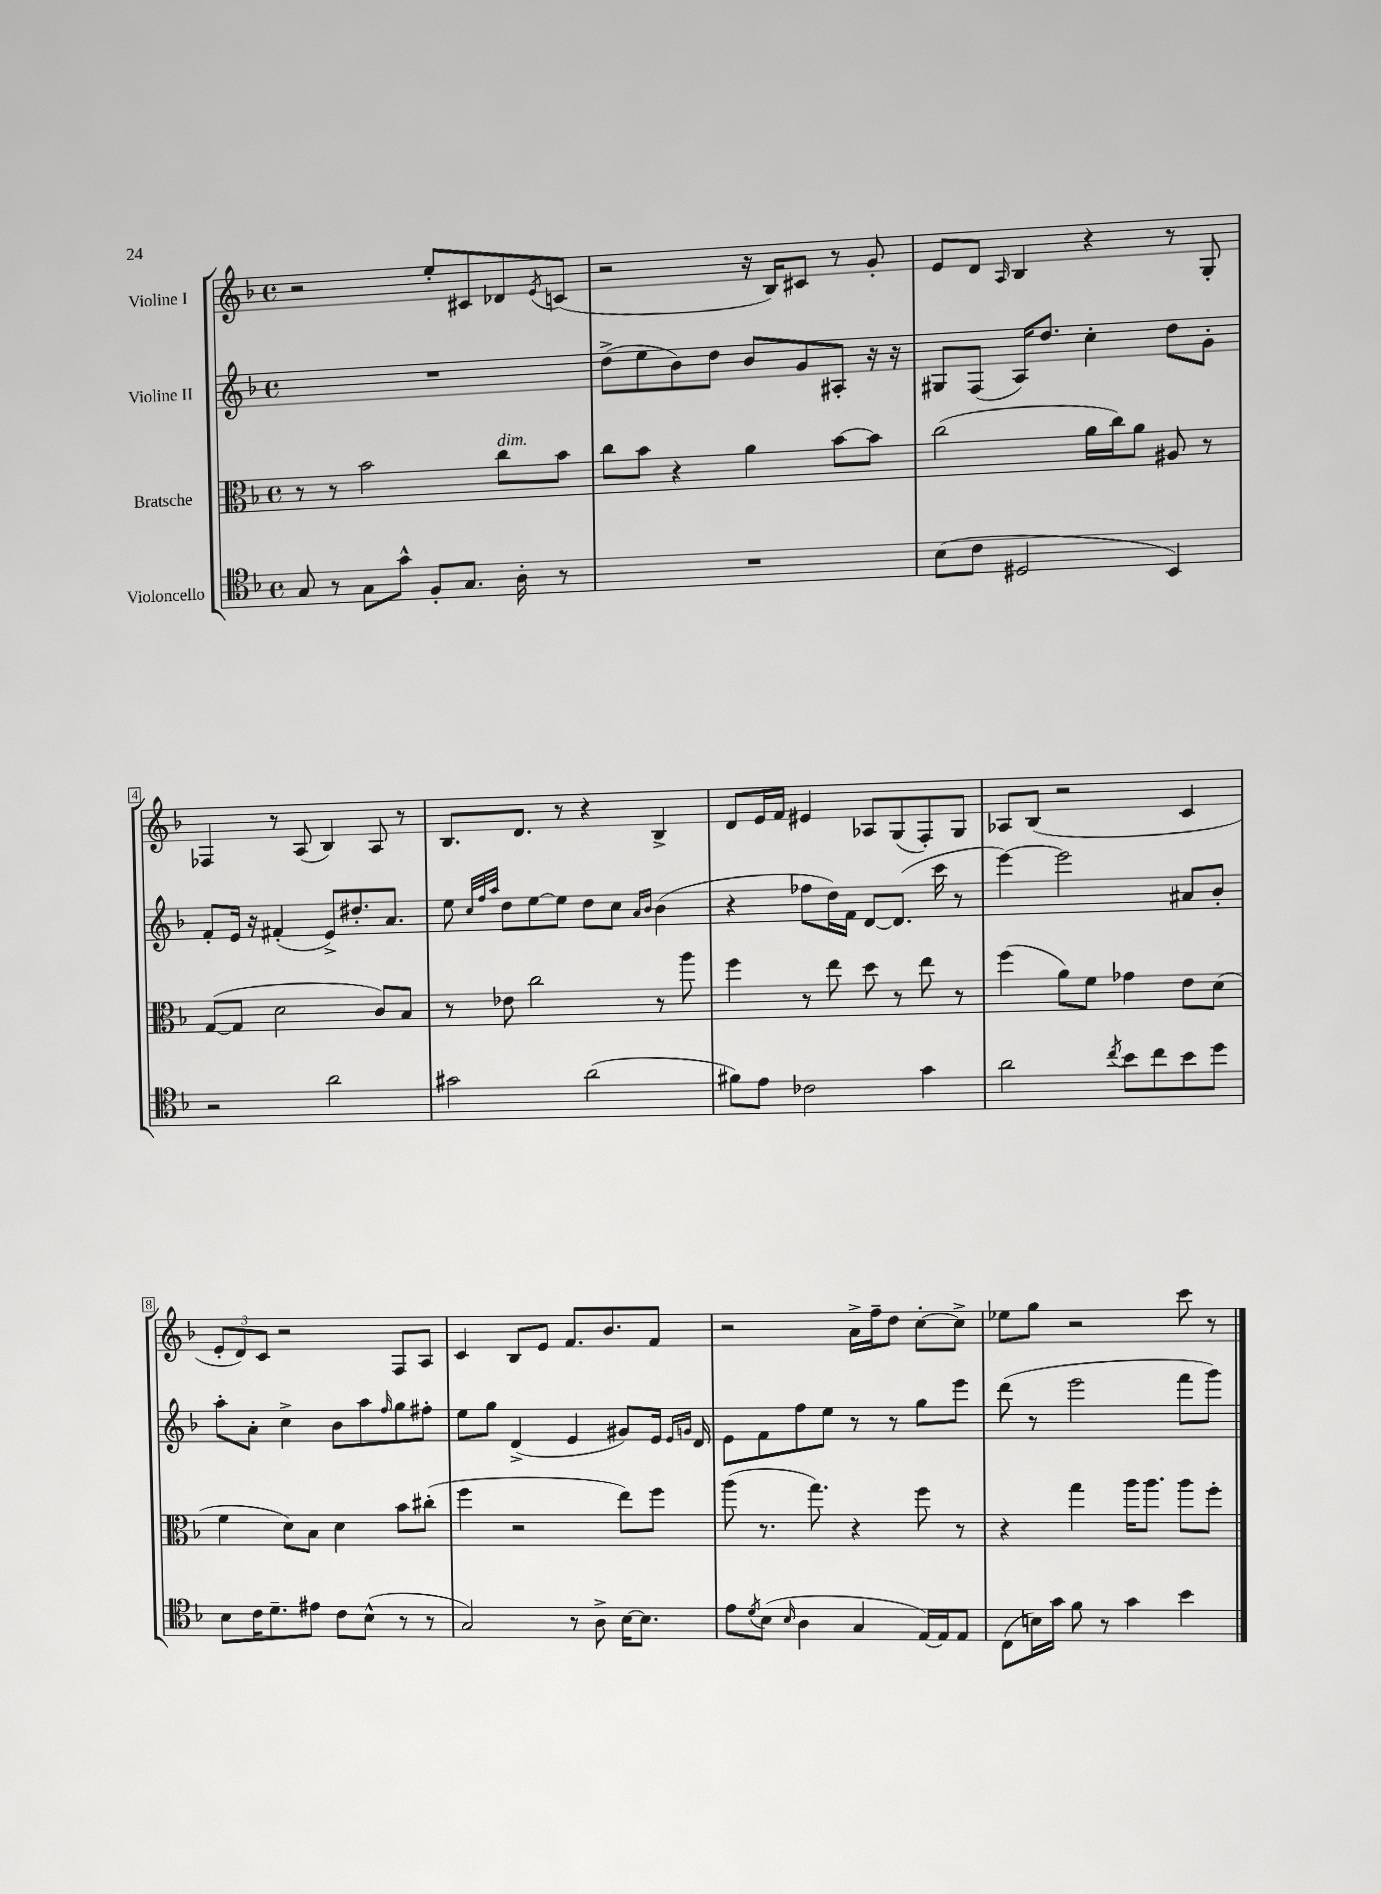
<<
\new StaffGroup <<
\new Staff = "s0" \with { instrumentName = "Violine I" } {
    \clef treble \key f \major \defaultTimeSignature \time 4/4
    r2 e''8-. cis'8 des'8 \acciaccatura { e'8 } c'8( |
    r2 r16 bes16) cis'8 r8 g'8-. |
    e'8 d'8 \grace { a16 } bes4 r4 r8 g8-. |
    fes4 r8 a8( bes4) a8 r8 |
    bes8. d'8. r8 r4 bes4-> |
    d'8 e'16 f'16 eis'4 aes8 g8( f8-.) g8 |
    aes8 bes8( r2 c'4 |
    \tuplet 3/2 { e'8-. d'8) c'8 } r2 f8 a8 |
    c'4 bes8 e'8 f'8. bes'8. f'8 |
    r2 a'16-> f''16-- d''8 c''8~-. c''8-> |
    ees''8 g''8 r2 c'''8 r8 \bar "|." |
}
\new Staff = "s1" \with { instrumentName = "Violine II" } {
    \clef treble \key f \major \defaultTimeSignature \time 4/4
    R1 |
    d''8->( e''8 bes'8) d''8 bes'8 g'8 ais8-. r16 r16 |
    gis8 f8( a16) d''8. c''4-. d''8 g'8-. |
    f'8-. e'16 r16 fis'4-.( e'8->) dis''8.-. a'8. |
    e''8 \grace { c''32 f''32 a''32 } d''8 e''8~ e''8 d''8 c''8 \grace { a'16 bes'16 } bes'4( |
    r4 fes''8 d''16) f'16 d'8~ d'8.( c'''16 r8 |
    e'''4~) e'''2 ais'8 bes'8-. |
    a''8-. a'8-. c''4-> bes'8 a''8 \grace { f''16 } g''8 fis''8-. |
    e''8 g''8 d'4->( e'4 gis'8) e'16 \grace { e'16 g'16 } d'16 |
    e'8 f'8 f''8 e''8 r8 r8 g''8 e'''8 |
    d'''8( r8 e'''2 f'''8 g'''8) \bar "|." |
}
\new Staff = "s2" \with { instrumentName = "Bratsche" } {
    \clef alto \key f \major \defaultTimeSignature \time 4/4
    r8 r8 bes'2 c''8^\markup { \italic "dim." } bes'8 |
    c''8 bes'8 r4 a'4 bes'8~ bes'8 |
    c''2( a'16 c''16) a'8 ais8 r8 |
    g8~( g8 d'2 c'8) bes8 |
    r8 ees'8 c''2 r8 a''8 |
    f''4 r8 e''8 d''8 r8 e''8 r8 |
    f''4( a'8) f'8 ges'4 e'8 d'8( |
    f'4 d'8) bes8 d'4 bes'8 cis''8-.( |
    f''4 r2 e''8) f''8 |
    a''8( r8. g''8.) r4 f''8 r8 |
    r4 g''4 a''16 a''8. a''8 f''8-. \bar "|." |
}
\new Staff = "s3" \with { instrumentName = "Violoncello" } {
    \clef tenor \key f \major \defaultTimeSignature \time 4/4
    g8 r8 g8 g'8-^ f8-. g8. a16-. r8 |
    R1 |
    bes8( c'8 dis2 bes,4) |
    r2 a'2 |
    gis'2 a'2( |
    fis'8) e'8 ces'2 g'4 |
    a'2 \acciaccatura { c''8 } bes'8 c''8 bes'8 d''8 |
    bes8 c'16 d'8.-- eis'8 c'8 bes8-^( r8 r8 |
    g2) r8 a8-> bes16~ bes8. |
    e'8 \acciaccatura { d'8 } bes8( \grace { bes16 } a4 g4 e16~) e16 e8 |
    c8( b16) g'16 f'8 r8 g'4 bes'4 \bar "|." |
}
>>
>>
\layout { \context { \Score \override BarNumber.stencil = #(make-stencil-boxer 0.1 0.3 ly:text-interface::print) } }
